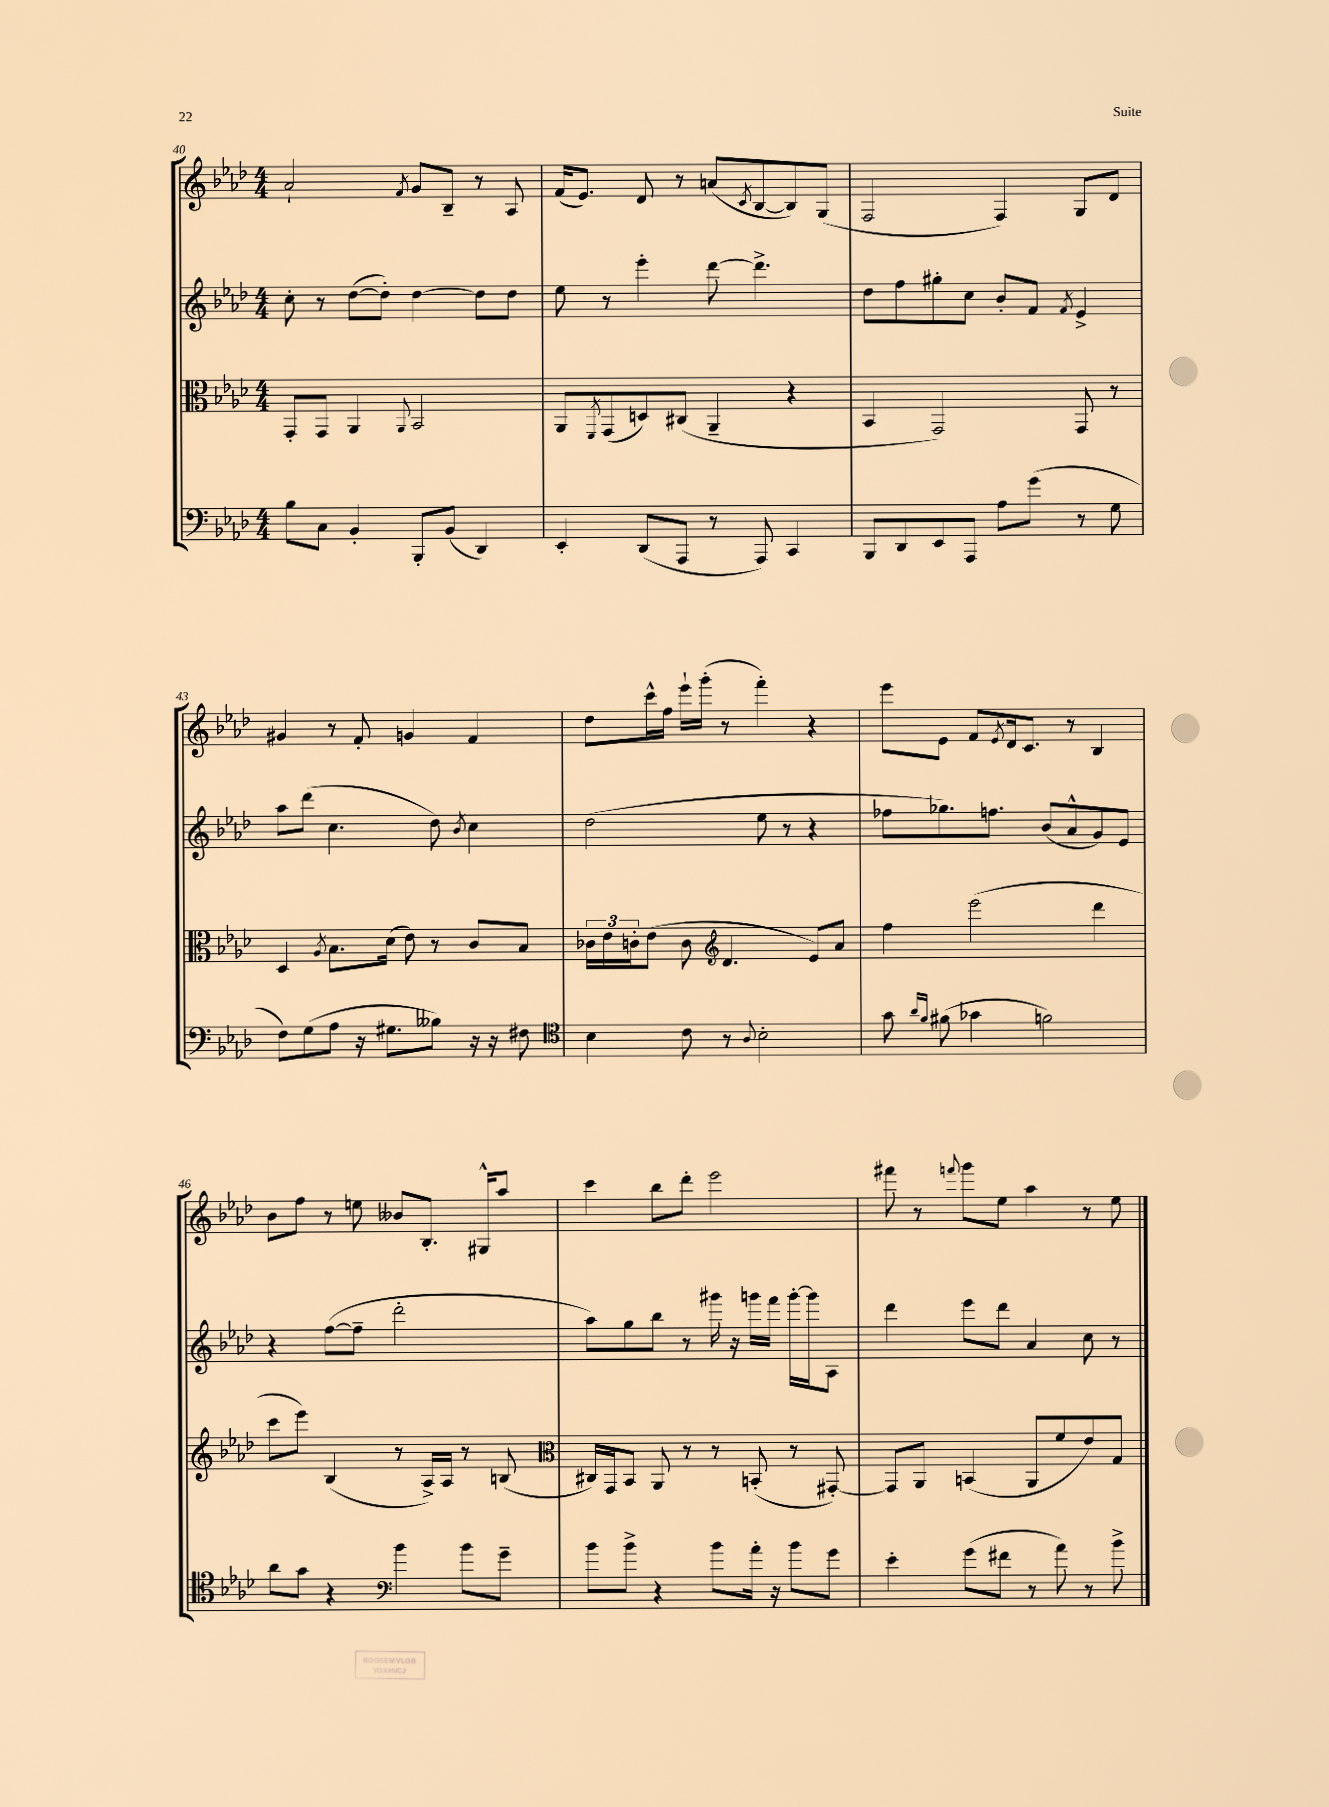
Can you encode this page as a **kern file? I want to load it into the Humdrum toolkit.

**kern	**kern	**kern	**kern
*staff4	*staff3	*staff2	*staff1
*clefF4	*clefC3	*clefG2	*clefG2
*k[b-e-a-d-]	*k[b-e-a-d-]	*k[b-e-a-d-]	*k[b-e-a-d-]
*M4/4	*M4/4	*M4/4	*M4/4
8B-	8GG'	8cc'	2a-`
8C	8GG	8r	.
4BB-'	4AA-	([8dd-	.
.	.	8dd-'])	.
.	8qqAA-	.	8qf
8BBB-'	2BB-	[4dd-	8g
(8BB-	.	.	8B-~
4DD-)	.	8dd-]	8r
.	.	8dd-	8A-
=	=	=	=
4EE-'	8AA-	8ee-	(16f
.	.	.	8.e-)
.	8qFF	.	.
.	(8GG	8r	.
(8DD-	8D)	4eee-'	8d-
8AAA-	(8C#	.	8r
8r	4AA-~	[8ddd-	(8a
.	.	.	8qc
8AAA-)	.	4.ddd-^]	[8B-
4CC	4r	.	8B-])
.	.	.	(8G
=	=	=	=
8BBB-	4BB-	8dd-	2F
8DD-	.	8ff	.
8EE-	2GG)	8gg#'	.
8AAA-	.	8cc	.
8A-	.	8b-'	4F)
(8g	.	8f	.
.	.	8qf	.
8r	8GG	4e-^	8G
8G	8r	.	8d-
=	=	=	=
8F)	4D-	8aa-	4g#
(8G	.	(8ddd-	.
.	8qA-	.	.
8A-	8.B-	4.cc	8r
16r	.	.	8f'
8.G#	(16d-	.	.
.	8e-)	.	4g
8B--)	8r	8dd-)	.
.	.	8qb-	.
16r	8c	4cc	4f
16r	.	.	.
8F#	8B-	.	.
=	=	=	=
*clefC4	*	*	*
4B-	24c-	(2dd-	8dd-
.	24e-	.	.
.	24c'	.	.
.	(8e-	.	16ccc^^
.	.	.	16ff
8c	8c	.	16eee-`
.	.	.	(16ggg'
*	*clefG2	*	*
8r	4.d-	.	8r
8qqA-	.	.	.
2B-'	.	8ee-	4fff')
.	.	8r	.
.	8e-)	4r	4r
.	8a-	.	.
=	=	=	=
8g	4ff	8ff-	8eee-
16qqa-	.	.	.
16qqf	.	.	.
(8f#	.	8.gg-)	8e-
4g-	(2eee-	.	8f
.	.	8.ff	.
.	.	.	8qe-
.	.	.	16d-
.	.	.	8.c
2f)	.	(8b-	.
.	.	8a-^^	8r
.	4ddd-	8g)	4B-
.	.	8e-	.
=	=	=	=
8a-	8ccc	4r	8b-
8g	8eee-)	.	8ff
4r	(4B-	([8ff	8r
.	.	8ff~]	8ee
*clefF4	*	*	*
4b-	8r	2ddd-'	8b--
.	16A-^)	.	8.B-'
.	16A-	.	.
8b-	8r	.	.
.	.	.	16G#^^
8g~	(8B	.	8aa-
=	=	=	=
*	*clefC3	*	*
8b-	16C#)	8aa-)	4ccc
.	16GG	.	.
8b-^	8BB-	8gg	.
4r	8AA-	8bb-	8bb-
.	8r	8r	8ddd-'
8b-	8r	16ggg#	2eee-
.	.	16r	.
16a-'	(8BB'	16ggg	.
16r	.	16fff	.
8b-	8r	[16ggg'	.
.	.	16ggg]	.
8g	[8GG#')	8A-	.
=	=	=	=
4e-'	8GG#]	4ddd-	8fff#
.	8AA-	.	8r
.	.	.	8qqfff
(8g	(4BB	8eee-	8ggg
8f#	.	8ddd-	8ee-
8r	8AA-	4a-	4aa-
8a-)	8f	.	.
8r	8e-)	8cc	8r
8b-^	8G	8r	8ee-
==	==	==	==
*-	*-	*-	*-
